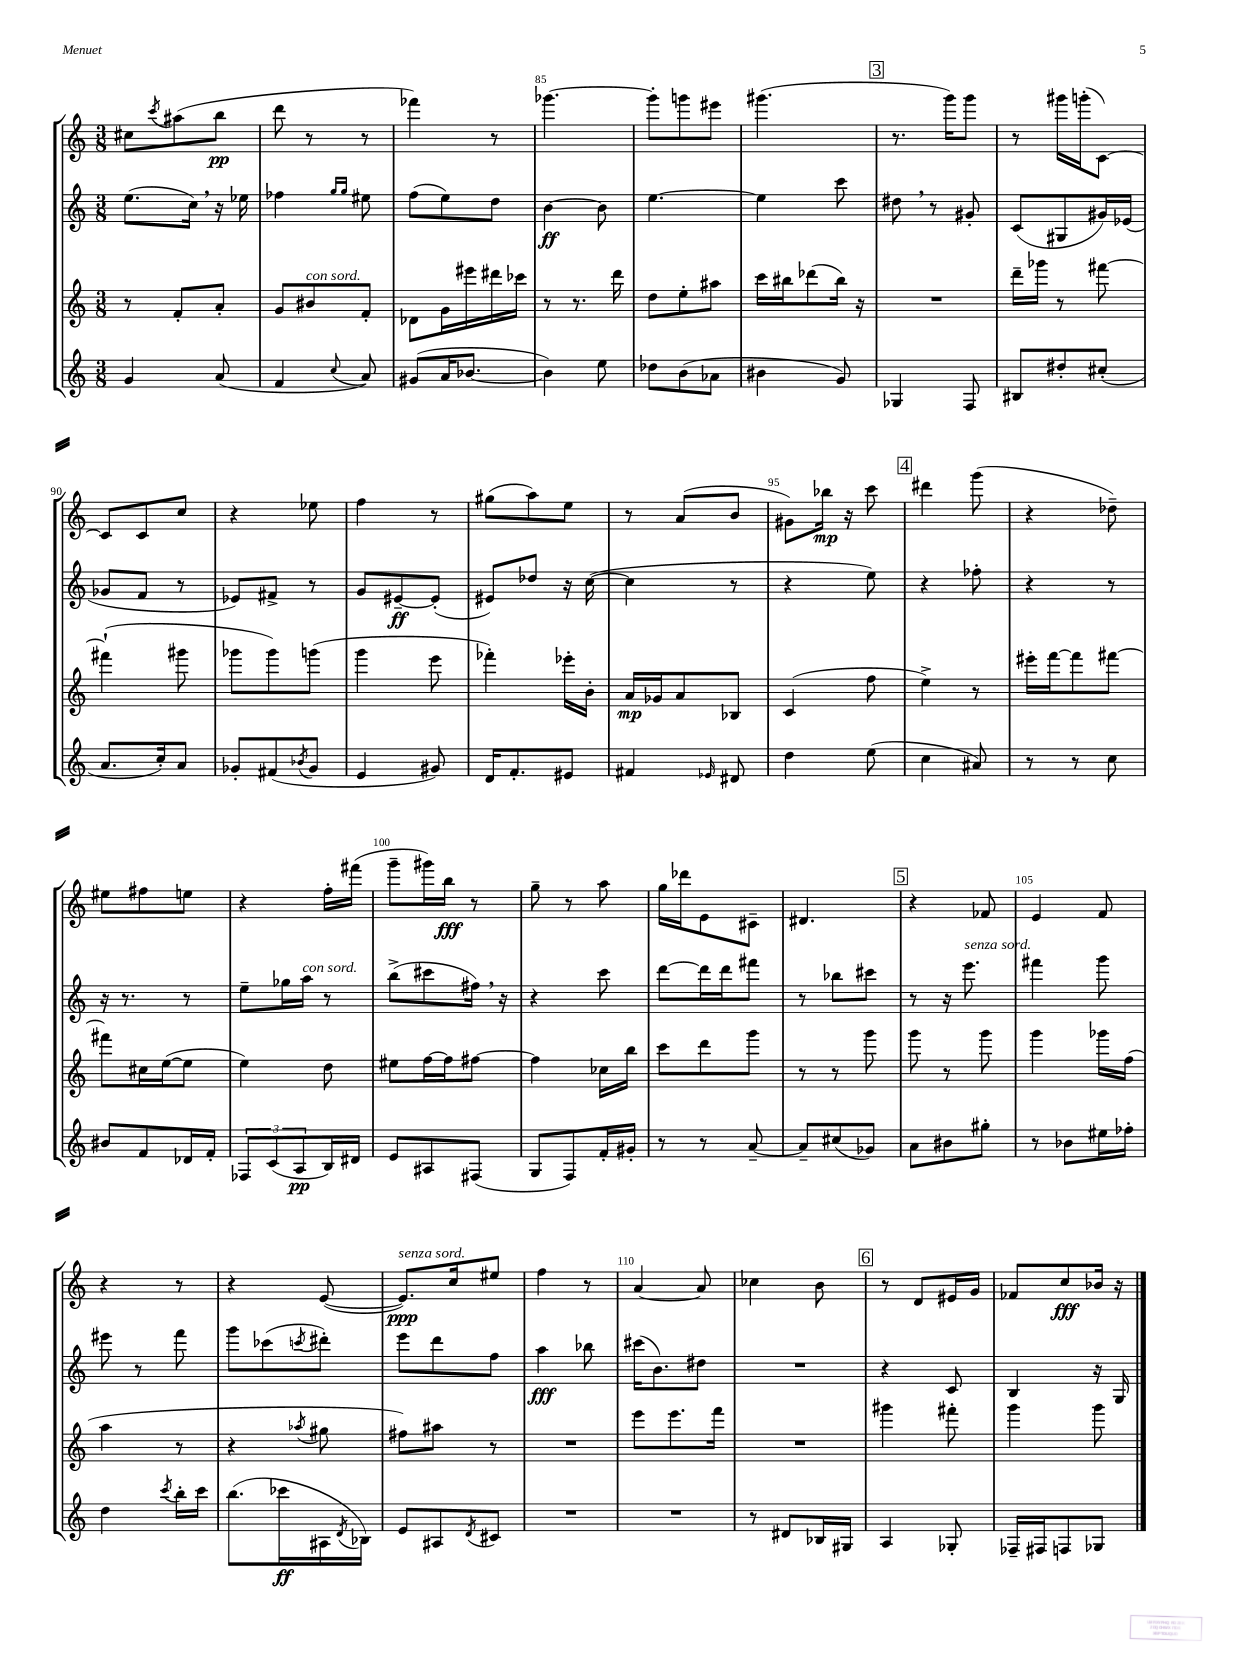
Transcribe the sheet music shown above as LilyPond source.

<<
\new StaffGroup <<
\new Staff = "s0" {
    \clef treble \key c \major \numericTimeSignature \time 3/8
    cis''8 \acciaccatura { c'''8 } ais''8( b''8\pp |
    d'''8 r8 r8 |
    fes'''4) r8 |
    ges'''4.~ |
    ges'''8-. g'''8 eis'''8 |
    gis'''4.( |
    \mark \markup { \box "3" } r8. g'''16) g'''8 |
    r8 gis'''16 g'''16-.( c'8~) |
    c'8 c'8 c''8 |
    r4 ees''8 |
    f''4 r8 |
    gis''8( a''8) e''8 |
    r8 a'8( b'8 |
    gis'8) bes''16\mp r16 c'''8 |
    \mark \markup { \box "4" } dis'''4 g'''8( |
    r4 des''8--) |
    eis''8 fis''8 e''8 |
    r4 f''16-. fis'''16( |
    g'''8-- gis'''16) b''16\fff r8 |
    g''8-- r8 a''8 |
    g''16 des'''16 e'8 cis'8-- |
    dis'4. |
    \mark \markup { \box "5" } r4 fes'8 |
    e'4 f'8 |
    r4 r8 |
    r4 e'8~( |
    e'8.\ppp^\markup { \italic "senza sord." }) c''16 eis''8 |
    f''4 r8 |
    a'4~ a'8 |
    ces''4 b'8 |
    \mark \markup { \box "6" } r8 d'8 eis'16 g'16 |
    fes'8 c''8\fff bes'16 r16 \bar "|." |
}
\new Staff = "s1" {
    \clef treble \key c \major \numericTimeSignature \time 3/8
    e''8.( c''16) \breathe r16 ees''16 |
    fes''4 \grace { g''16 g''16 } eis''8 |
    f''8( e''8) d''8 |
    b'4~\ff b'8 |
    e''4.~ |
    e''4 c'''8 |
    \mark \markup { \box "3" } dis''8 \breathe r8 gis'8-. |
    c'8( gis8 gis'16) ees'16( |
    ges'8 f'8 r8 |
    ees'8) fis'8-> r8 |
    g'8 eis'8~--\ff eis'8-.( |
    eis'8) des''8 r16 c''16~( |
    c''4 r8 |
    r4 e''8) |
    \mark \markup { \box "4" } r4 fes''8-. |
    r4 r8 |
    r16 r8. r8 |
    e''8-- ges''16 a''16^\markup { \italic "con sord." } r8 |
    b''8->( cis'''8 fis''16) \breathe r16 |
    r4 c'''8 |
    d'''8~ d'''16 d'''16 fis'''8 |
    r8 bes''8 cis'''8 |
    \mark \markup { \box "5" } r8 r16 e'''8.^\markup { \italic "senza sord." } |
    fis'''4 g'''8 |
    eis'''8 r8 f'''8 |
    g'''8 ces'''8( \acciaccatura { c'''8 } dis'''8-.) |
    e'''8 d'''8 f''8 |
    a''4\fff bes''8 |
    cis'''16( b'8.) dis''8 |
    R4. |
    \mark \markup { \box "6" } r4 c'8 |
    b4 r16 g16 \bar "|." |
}
\new Staff = "s2" {
    \clef treble \key c \major \numericTimeSignature \time 3/8
    r8 f'8-. a'8-. |
    g'8 bis'8^\markup { \italic "con sord." } f'8-. |
    des'8 g'16 eis'''16 dis'''16 ces'''16 |
    r8 r8. d'''16 |
    d''8 e''8-. ais''8 |
    c'''16 bis''16 des'''8( bis''16) r16 |
    \mark \markup { \box "3" } R4. |
    d'''16-- ges'''16 r8 fis'''8~ |
    fis'''4-!( gis'''8 |
    ges'''8 ges'''8) g'''8( |
    g'''4 e'''8 |
    fes'''4-.) ees'''16-. b'16-. |
    a'16\mp ges'16 a'8 bes8 |
    c'4( f''8 |
    \mark \markup { \box "4" } e''4->) r8 |
    eis'''16-. f'''16~ f'''8 fis'''8~ |
    fis'''8 cis''16 e''16~( e''8 |
    e''4) d''8 |
    eis''8 f''16~ f''16 fis''8~ |
    fis''4 ces''16 b''16 |
    c'''8 d'''8 g'''8 |
    r8 r8 g'''8 |
    \mark \markup { \box "5" } g'''8 r8 g'''8 |
    g'''4 ges'''16 f''16( |
    a''4 r8 |
    r4 \acciaccatura { aes''8 } gis''8 |
    fis''8) ais''8 r8 |
    R4. |
    e'''8 e'''8. f'''16 |
    R4. |
    \mark \markup { \box "6" } gis'''4 fis'''8-. |
    g'''4 g'''8 \bar "|." |
}
\new Staff = "s3" {
    \clef treble \key c \major \numericTimeSignature \time 3/8
    g'4 a'8( |
    f'4 \appoggiatura { c''8 } a'8) |
    gis'8( a'16 bes'8.~ |
    bes'4) e''8 |
    des''8 b'8( aes'8 |
    bis'4 g'8) |
    \mark \markup { \box "3" } ges4 f8 |
    bis8 dis''8-. cis''8-.( |
    a'8. c''16-.) a'8 |
    ges'8-. fis'8( \acciaccatura { bes'8 } ges'8 |
    e'4 gis'8) |
    d'16 f'8.-. eis'8 |
    fis'4 \grace { ees'16 } dis'8 |
    d''4 e''8( |
    \mark \markup { \box "4" } c''4 ais'8) |
    r8 r8 c''8 |
    bis'8 f'8 des'16 f'16-. |
    \tuplet 3/2 { fes8 c'8( a8\pp } b16) dis'16 |
    e'8 ais8 fis8( |
    g8 f8) f'16-. gis'16-. |
    r8 r8 a'8~-- |
    a'8-- cis''8( ges'8) |
    \mark \markup { \box "5" } a'8 bis'8 gis''8-. |
    r8 bes'8 eis''16 fes''16-. |
    d''4 \acciaccatura { c'''8 } b''16-. c'''16 |
    b''8.( ces'''16\ff ais16 \acciaccatura { d'8 } bes16) |
    e'8 ais8 \acciaccatura { d'8 } cis'8 |
    R4. |
    R4. |
    r8 dis'8 bes16 gis16 |
    \mark \markup { \box "6" } a4 ges8-. |
    fes16-- fis16 f8 ges8 \bar "|." |
}
>>
>>
\layout { \context { \Score currentBarNumber = #82 \override BarNumber.break-visibility = ##(#f #t #t) barNumberVisibility = #(every-nth-bar-number-visible 5) } }
